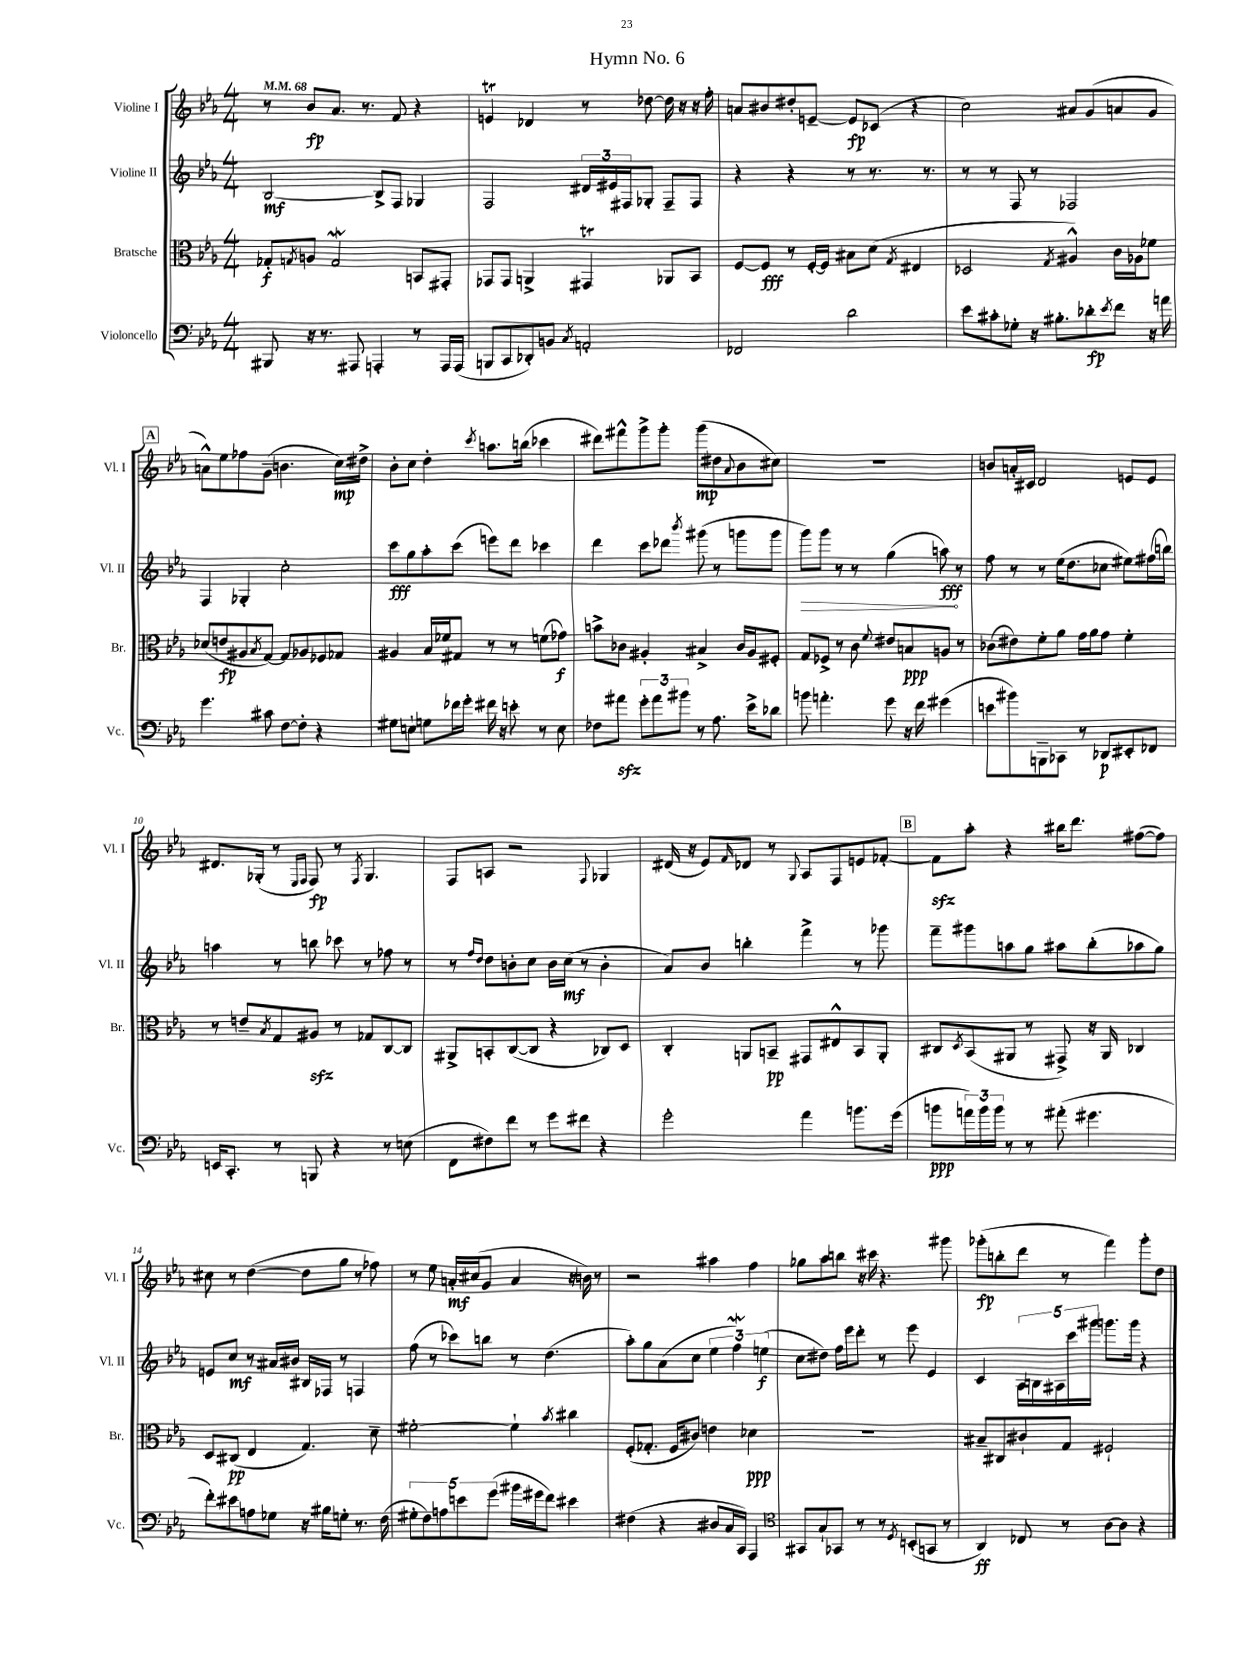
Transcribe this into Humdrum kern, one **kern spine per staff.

**kern	**kern	**kern	**kern
*staff4	*staff3	*staff2	*staff1
*clefF4	*clefC3	*clefG2	*clefG2
*k[b-e-a-]	*k[b-e-a-]	*k[b-e-a-]	*k[b-e-a-]
*M4/4	*M4/4	*M4/4	*M4/4
*MM68	*MM68	*MM68	*MM68
8BBB#/	8G-'/L	[2B-/	8r
.	8qG/	.	.
16r	8A/J	.	8b-/L
8.r	.	.	.
.	2G/	.	8.a-/J
8AAA#/	.	.	.
.	.	.	8.r
4AAA'/	.	8B-^/]L	.
.	.	8F/J	8f/
8r	8BB/L	4G-/	4r
16AAA/LL	8GG#'/J	.	.
(16AAA/JJ	.	.	.
=	=	=	=
8BBB/L	8GG-/L	2F/	4e/
8CC/	8GG-/J	.	.
8DD-'/)	4AA^/	.	4d-/
8BB/J	.	.	.
8qC/	.	.	.
2AA'/	4GG#/	24d#/LL	8r
.	.	24e#/	.
.	.	24F#/J	.
.	.	8G-'/J	[8dd-\
.	8AA-/L	8F#~/L	16dd-\]
.	.	.	16r
.	8BB-/J	8F#/J	16r
.	.	.	16ff'\
=	=	=	=
2FF-/	[8F/L	4r	8a/L
.	8F/]J	.	8b#/
.	8r	4r	8dd#'/
.	[16F'/LL	.	[8e~/J
.	16F/]JJ	.	.
2d\	8B#\L	8r	8e/]L
.	(8d\J	8.r	(8c-/J
.	8qG/	.	.
.	4E#/	.	4r
.	.	8.r	.
=	=	=	=
8e-\L	2D-/	8r	2cc\)
8c#'\	.	8r	.
8G-'\J	.	8F/	.
16r	.	8r	.
8.B#'\L	.	.	.
.	8qG/	.	.
.	4A#^^/)	2F-/	8a#/L
8d-'\	.	.	(8g/
8qe-/	.	.	.
8f\J	16c\LL	.	8a/
.	16A-\J	.	.
16r	8f-\J	.	8g/J
16a\	.	.	.
=	=	=	=
4.g\	(8d-/L	4F/	8a^^\L)
.	8e/	.	8ee-\
.	8A#/	4G-'/	8ff-\
.	8qB-/	.	.
8c#\	[8G/J)	.	(8g~\J
[8F\L	8G/]L	2cc'\	4.b\
8F'\]J	8A-/	.	.
4r	8F-/	.	.
.	8G-/J	.	16cc\LL)
.	.	.	16dd#^\JJ
=	=	=	=
8G#\L	4A#/	8ccc\L	8b-'\L
8E`\J	.	8gg\	8cc\J
8G\L	16B-/LL	8aa-'\	4dd'\
.	16f-/J	.	.
16f-\L	8G#/J	(8ccc\J	.
16g'\JJ	.	.	.
.	.	.	8qccc/
16f#\	8r	8eee\L)	8.aa\L
16r	.	.	.
8e'\	8r	8ddd\J	.
.	.	.	(16bb\Jk
8r	(8f\L	4ccc-\	4ccc-\
8E\	8g-\J)	.	.
=	=	=	=
8F-\L	8b^\L	4ddd\	8ddd#\L)
8a#\J	8c-\J	.	8fff#^^\
12g'\L	4A#'/	8ccc\L	8ggg^\
12a#\	.	.	.
.	.	8ddd-\J	8ggg'\J
12b#\J	.	.	.
.	.	8qbbb-/	.
8r	4B#^/	(8ggg#\	(8ggg\L
8.A-\	.	8r	8dd#\
.	.	.	8qqa-/
.	16c-/LL	8ggg\L	8b-\
16e-^\LK	16A#/J	.	.
8d-\J	8F#'/J	8ggg\J	8cc#\J)
=	=	=	=
8b\	8G/L	8ggg\L)	1r
4.a'\	8F-^/J	8ggg\J	.
.	8r	8r	.
.	8c\	8r	.
.	8qqf/	.	.
8g\	8e#/L	(4gg\	.
16r	8B/	.	.
16f\	.	.	.
(4g#\	8A/J	8aa\)	.
.	8r	8r	.
=	=	=	=
8e\L	(8c-\L	8ff\	8b/L
8b#\)	8e#\)	8r	16a'/L
.	.	.	16c#/JJ
8BBB~\	8f'\	8r	2d/
8CC-\J	8a-\J	(16ee-\LK	.
.	.	8.dd\	.
8r	16g\LL	.	.
.	16a-\J	.	.
8DD-/L	8g\J	8cc-\J	.
8EE#'/	4f'\	8ee#\L)	8e/L
8FF-/J	.	(16ff#\L	8e/J
.	.	16bb\JJ)	.
=	=	=	=
16EE/LK	8r	4aa\	8.d#/L
8.CC'/J	.	.	.
.	8e~/L	.	.
.	.	.	(16G-'/Jk
.	8qB-/	.	.
8r	8G/	8r	8r
.	.	.	16qqE-/LL
.	.	.	16qqF/JJ
8BBB/	8A#/J	8bb\	8F/)
4r	8r	8ccc-\	8r
.	.	.	8qF/
.	8G-/L	8r	4.G-/
8r	[8C/	8ff-\	.
(8E\	8C/]J	8r	.
=	=	=	=
8FF\L	8AA#^/L	8r	8F/L
.	.	16qqff/LL	.
.	.	16qqdd/JJ	.
8F#\)	8BB'/	8dd\L	8A/J
8f\J	([8C/	8b'\	2r
8r	8C/]J	8cc\J	.
8g\L	4r	16b\LL	.
.	.	(16cc\JJ	.
8f#\J	.	8r	.
.	.	.	8qqF/
4r	8C-/L)	4b'\	4G-/
.	8D/J	.	.
=	=	=	=
2g'\	4C'/	8a-/L)	(16d#/
.	.	.	16r
.	.	8b-/J	8e-/L)
.	.	.	16qqf/
.	8AA/L	4bb'\	8d-/J
.	8BB~/J	.	8r
.	.	.	8qqG/
4a-\	8GG#/L	4fff^\	8A-/L
.	8E#^^/	.	8F/
8.b\L	8BB/	8r	8e/
.	8AA'/J	8ggg-\	[8f-'/J
(16g\Jk	.	.	.
=	=	=	=
8b\L	8C#/L	8fff~\L	8f-\]L
.	8qD/	.	.
24a\L)	(8BB-/	8ggg#\	8aa-'\J
24b\	.	.	.
24b\JJ	.	.	.
8r	8AA#/J	8aa\	4r
8r	8r	8gg\J	.
(8a#'\	8GG#^/)	8aa#\L	16bb#\LK
.	.	.	8.ddd\J
4.g#\	16r	(8bb-'\	.
.	16AA#/	.	.
.	4C-/	8aa-\	([8ff#\L
.	.	8gg\J)	8ff#\]J)
=	=	=	=
8f'\L)	8D/L	8e/L	8cc#\
8e#\	(8C#/J	8cc/J	8r
8A\	4E-/	8r	([4dd\
8G-\J	.	16a#/LL	.
.	.	16b#/JJ	.
16r	4.G/)	16B#/LL	8dd\]L
16B#\LK	.	16F-/JJ	.
8G'\J	.	8r	8gg\J
8.r	.	4F/	8r
.	8d~\	.	8ff-\)
(16F\	.	.	.
=	=	=	=
10G#'\L	[2f#'\	(8ff\	8r
10F\)	.	.	.
.	.	8r	8ee-\
10A\	.	.	.
.	.	8ccc-\L)	16a'/LL
10e\	.	.	.
.	.	.	(16cc#/J
.	.	8bb\J	8g/J
(10g\J	.	.	.
16b#\LL	4f#`\]	8r	4a/
16g#\J	.	.	.
8f\J)	.	(4.dd\	.
.	8qb-/	.	.
4e#\	4cc#\	.	16r
.	.	.	16b\)
.	.	.	8r
=	=	=	=
(4F#\	(8F'/L	8aa-'\L)	2r
.	8.G-'/J	8gg\	.
4r	.	(8a-\	.
.	16F/LK	.	.
.	8c#/J)	8cc\J	.
8D#/L	4e\	6ee-\	4aa#\
16C/L	.	.	.
.	.	6ff\)	.
16CC/JJ)	.	.	.
4AAA-/	4d-\	.	4ff\
.	.	(6ee\	.
=	=	=	=
*clefC4	*	*	*
8GG#/L	1r	8cc\L	8gg-\L
8G`/	.	8dd#\J)	8aa-\
8GG-/J	.	16ff\LL	8bb\J
.	.	16eee-\J	.
8r	.	8ddd'\J	16r
.	.	.	16ccc#\
8r	.	8r	4.r
8qD/	.	.	.
(8BB'/L	.	8eee-\	.
8GG/J	.	4e-/	.
8r	.	.	8ggg#\
=	=	=	=
4AA-/)	8B#~/L	4c/	(8ggg-'\L
.	8C#/	.	8bb'\
8C-/	8c#`/	20A-\LL	8ddd\J
.	.	20B\	.
.	.	20A#\	.
8r	8G/J	.	8r
.	.	20ccc\	.
.	.	20ggg#\JJ	.
[8A-\L	2F#`/	8.ggg\L	4fff\)
8A-\]J	.	.	.
.	.	16ggg\Jk	.
4r	.	4r	8ggg-'\L
.	.	.	8dd\J
==	==	==	==
*-	*-	*-	*-
